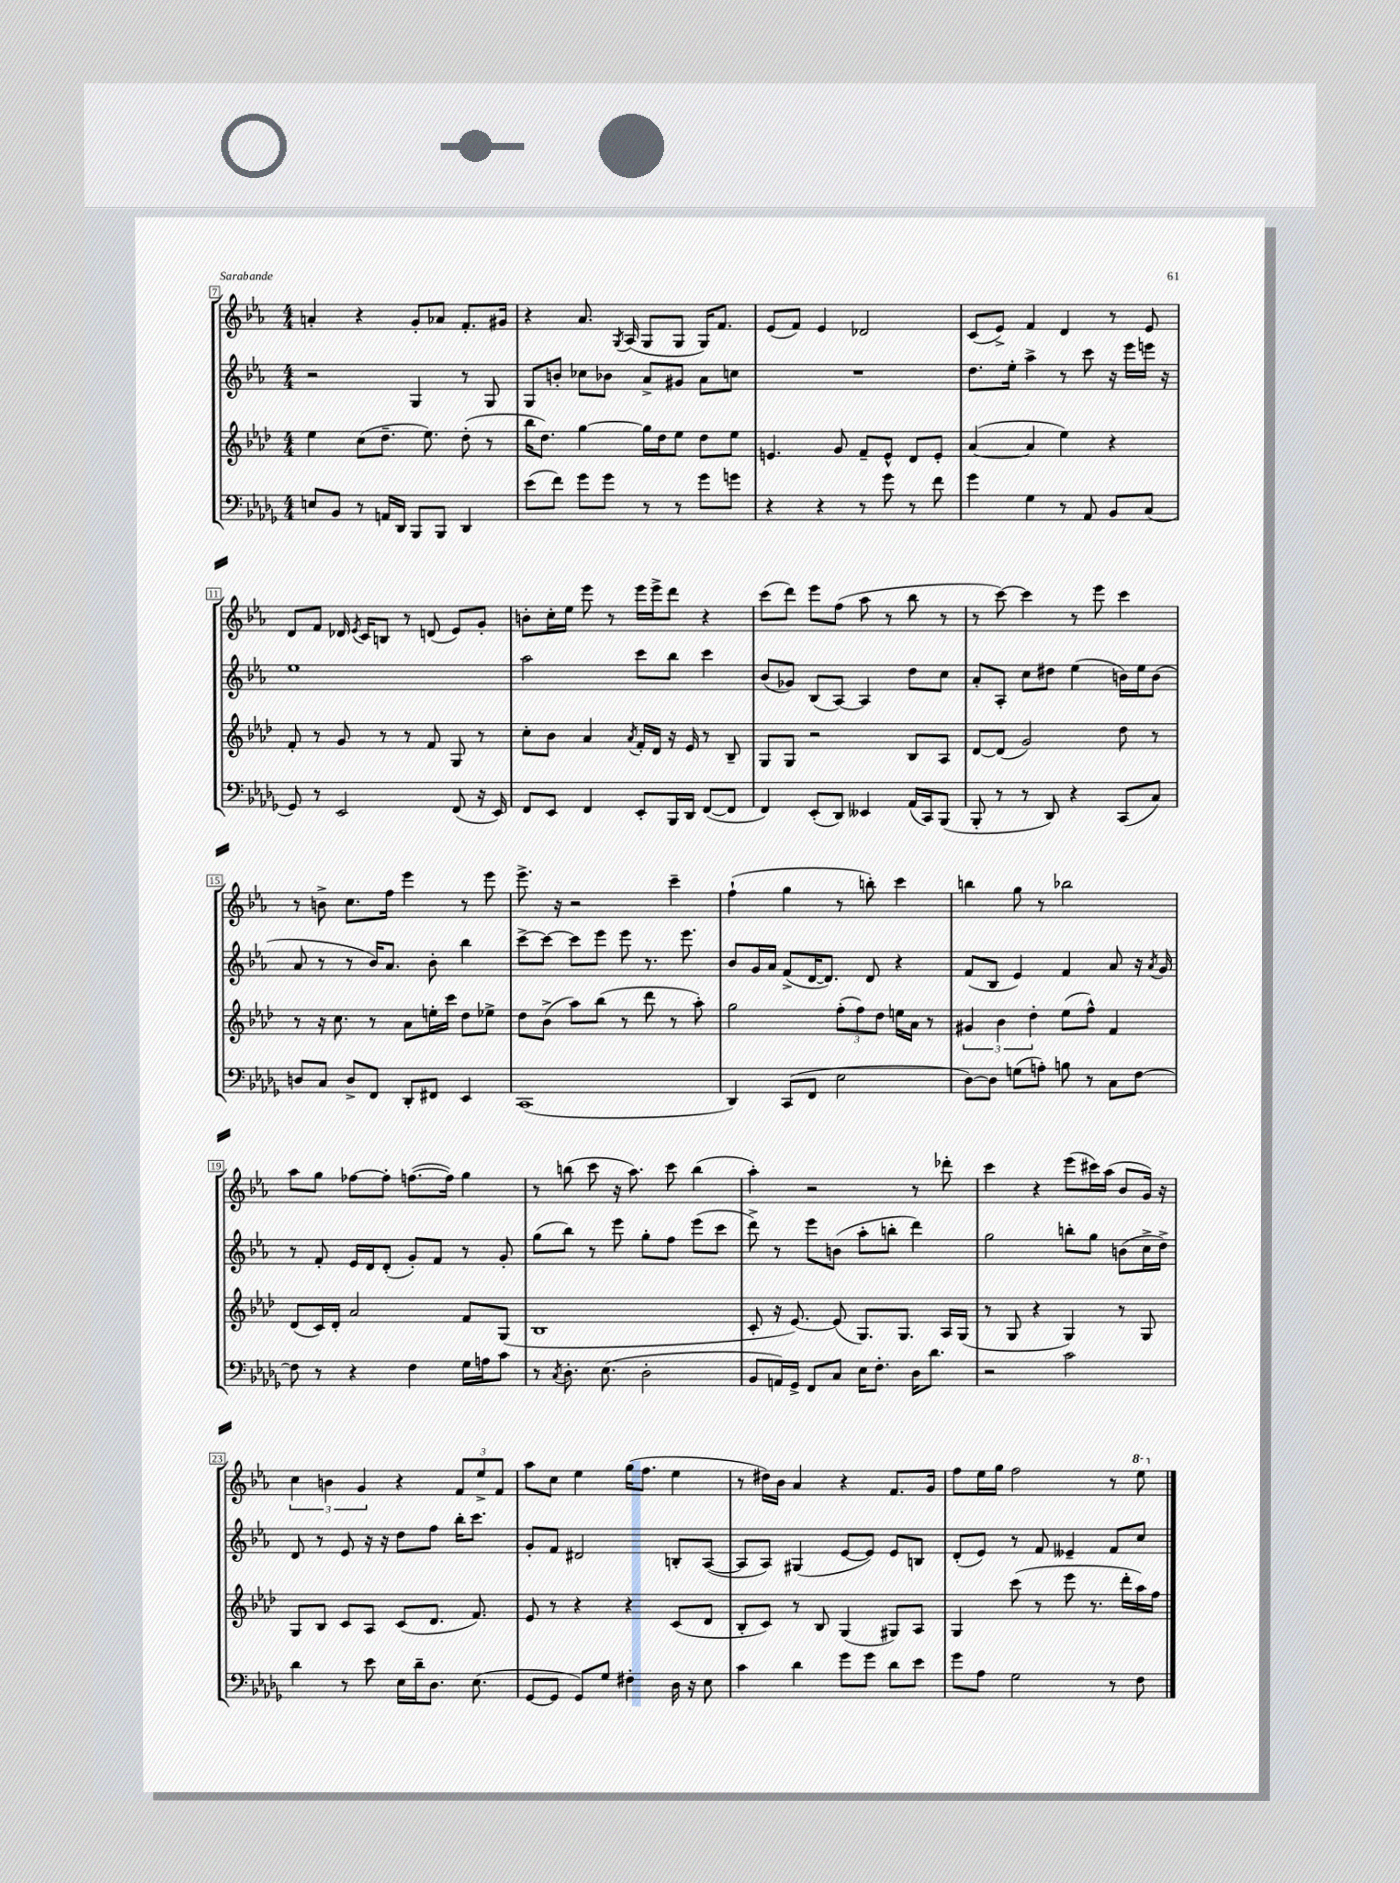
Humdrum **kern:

**kern	**kern	**kern	**kern
*staff4	*staff3	*staff2	*staff1
*clefF4	*clefG2	*clefG2	*clefG2
*k[b-e-a-d-g-]	*k[b-e-a-d-]	*k[b-e-a-]	*k[b-e-a-]
*M4/4	*M4/4	*M4/4	*M4/4
8E	4ee-	2r	4a'
8BB-	.	.	.
8r	(8cc	.	4r
16AA	8.dd-~	.	.
16DD-	.	.	.
8BBB-	.	4G	8g'
.	8.ee-)	.	.
8BBB-	.	.	8a-
4DD-	(8dd-'	8r	8.f'
.	8r	8G	.
.	.	.	16g#
=	=	=	=
(8e-	16bb-	8G	4r
.	8.dd-)	.	.
8f)	.	8b'	.
8g-	[4gg	8cc-	8.a-
8g-	.	8b-	.
.	.	.	8qG
.	.	.	(16A-
8r	16gg]	8a-^	8G
.	16dd-	.	.
8r	8ee-	8g#	8G
8g-	8dd-	8a-	16G)
.	.	.	8.f
8g	8ee-	8cc	.
=	=	=	=
4r	4.e	1r	(8e-
.	.	.	8f)
4r	.	.	4e-
.	8g	.	.
8r	8f~	.	2d-
8g-	8e^^	.	.
8r	8d-	.	.
8f	8e'	.	.
=	=	=	=
4g-	([4a-	8.dd	(8c
.	.	.	8e-^)
.	.	16ee-'	.
4G-	4a-]	4aa-^	4f
8r	4ee-)	8r	4d
8AA-	.	8ccc	.
8BB-	4r	16r	8r
.	.	16eee-	.
(8C	.	16eee	8e-
.	.	16r	.
=	=	=	=
8GG-)	8f'	1ee-	8d
8r	8r	.	8f
2EE-	8g	.	16d-
.	.	.	8qe-
.	.	.	16c
.	8r	.	8B
.	8r	.	8r
.	8f	.	(8d
(8FF	8G	.	8e-)
16r	8r	.	8g'
16EE-)	.	.	.
=	=	=	=
8FF	8cc'	2aa-	8b'
8EE-	8b-	.	16cc'
.	.	.	16ee-
4FF	4a-	.	8eee-
.	.	.	8r
.	8qa-	.	.
8EE-'	16f'	8ccc	16eee-
.	16d-	.	16eee-^
16BBB-	16r	8bb-	8ddd
16DD-	16e-	.	.
([8FF	8r	4ccc	4r
8FF]	8B-~	.	.
=	=	=	=
4FF)	8G	(8b-	(8ccc
.	8G	8g-)	8ddd)
(8EE-'	2r	(8B-	8eee-
8DD-)	.	[8A-)	(8ff
4EE--	.	4A-]	8aa-
.	.	.	8r
(16AA-	8B-	8dd	8bb-
16CC)	.	.	.
(8BBB-	8A-	8cc	8r
=	=	=	=
8BBB-'	[8d-	8a-'	8r
8r	(8d-]	8A-'	[8ccc)
8r	2g)	8cc	4ccc]
8DD-)	.	8dd#	.
4r	.	(4ee-	8r
.	.	.	8eee-
(8CC	8dd-	16b)	4ccc
.	.	16ee-	.
8C)	8r	(8b	.
=	=	=	=
8D	8r	8a-	8r
8C	16r	8r	8b^
.	8.cc	.	.
8D^	.	8r	8.cc
8FF	8r	16b-)	.
.	.	8.a-	16ff
8DD-'	8a-	.	4eee-
8FF#	16ee'	8b-'	.
.	16ccc	.	.
4EE-	8dd-	4bb-	8r
.	8ee-^	.	8eee-
=	=	=	=
(1CC	8dd-	[8ccc^	8.eee-^
.	(8b-^	8ccc_	.
.	.	.	16r
.	8aa-)	8ccc]	2r
.	(8bb-	8eee-	.
.	8r	8eee-	.
.	8ddd-	8.r	.
.	8r	.	4ccc~
.	.	8.eee-	.
.	8aa-')	.	.
=	=	=	=
4DD-)	2gg	8b-	(4ff`
.	.	16g	.
.	.	16a-	.
(8CC	.	(8f^	4gg
8FF	.	[16d	.
.	.	8.d])	.
2E-	(12ff'	.	8r
.	12ff)	.	.
.	.	8d	8bb')
.	12dd-	.	.
.	16ee	4r	4ccc
.	16a-	.	.
.	8r	.	.
=	=	=	=
[8D-)	6g#	(8f	4bb
8D-]	.	8B-	.
.	6b-	.	.
(8G	.	4e-)	8gg
.	6dd-'	.	.
8A')	.	.	8r
8B	(8ee-	4f	2bb-
8r	8ff^^)	.	.
8C	4f	8a-	.
[8F	.	16r	.
.	.	8qa-	.
.	.	16g	.
=	=	=	=
8F]	(8d-	8r	8aa-
8r	16c)	8f'	8gg
.	16d-'	.	.
4r	2a-	16e-	[8ff-
.	.	16d	.
.	.	(8d'	8ff-']
4F	.	8g')	([8.ff
.	.	8f	.
.	.	.	16ff])
16G-	8f	8r	4gg
16A	.	.	.
8c	(8G	8g'	.
=	=	=	=
8r	1B-	(8gg	8r
8qC	.	.	.
8.D-'	.	8bb-)	(8bb
.	.	8r	8ccc
(8.E-	.	.	.
.	.	8eee-	16r
.	.	.	8.aa-)
2D-'	.	8gg'	.
.	.	8ff	8ccc
.	.	(8eee-	(4bb
.	.	8ccc	.
=	=	=	=
8BB-	8c'	8ddd^)	4aa-')
16AA)	16r	8r	.
16GG-^	[8.e-)	.	.
8FF	.	8eee-	2r
8C	(8e-]	(8b	.
16E-	8.G)	8aa-'	.
8.F'	.	.	.
.	.	8bb'	.
.	8.G	.	.
16D-	.	4ddd)	8r
8.d-	.	.	.
.	16A-	.	8ddd-'
.	(16G	.	.
=	=	=	=
2r	8r	2gg	4ccc
.	8G	.	.
.	4r	.	4r
2c	4G)	8bb'	(8eee-
.	.	8gg	16ccc#)
.	.	.	(16aa-
.	8r	(8b	8b-
.	8G	16cc^	16g)
.	.	16dd^)	16r
=	=	=	=
4d-	8G	8d	6cc
.	8B-	8r	.
.	.	.	6b
8r	8c	8e-	.
.	.	.	6g
8e-	8A-	16r	.
.	.	16r	.
16E-	(8c	8dd	4r
16d-~	.	.	.
8.D-	8.d-	8ff	.
.	.	16bb-'	12f
(8.E-	8.f)	8.ccc	.
.	.	.	12ee-^
.	.	.	12f
=	=	=	=
[8GG-	8e-	8g'	8aa-
8GG-]	8r	8f	8cc
8GG-)	4r	2d#	4ee-
8G-	.	.	.
4F#'	4r	.	(16gg
.	.	.	8.ff
16D-	(8c	8B'	4ee-
16r	.	.	.
8E-	8d-	([8A-	.
=	=	=	=
4c	8B-'	8A-]	8r
.	8c)	8A-)	16dd#)
.	.	.	16b-
4d-	8r	(4G#	4a-
.	8B-	.	.
8g-	(4G	[8e-	4r
8g-	.	8e-])	.
8d-	8G#)	8e-	8.f
8e-	8A-	8B	.
.	.	.	16g
=	=	=	=
8g-	4G	(8d'	8ff
8A-	.	8e-)	16ee-
.	.	.	16gg
2G-	(8ccc	8r	2ff
.	8r	8f	.
.	8eee-	4e--~	.
.	8.r	.	.
8r	.	8f	8r
.	16ddd-'	.	.
8F	16aa-)	8cc	8eee-
.	16ff	.	.
==	==	==	==
*-	*-	*-	*-
